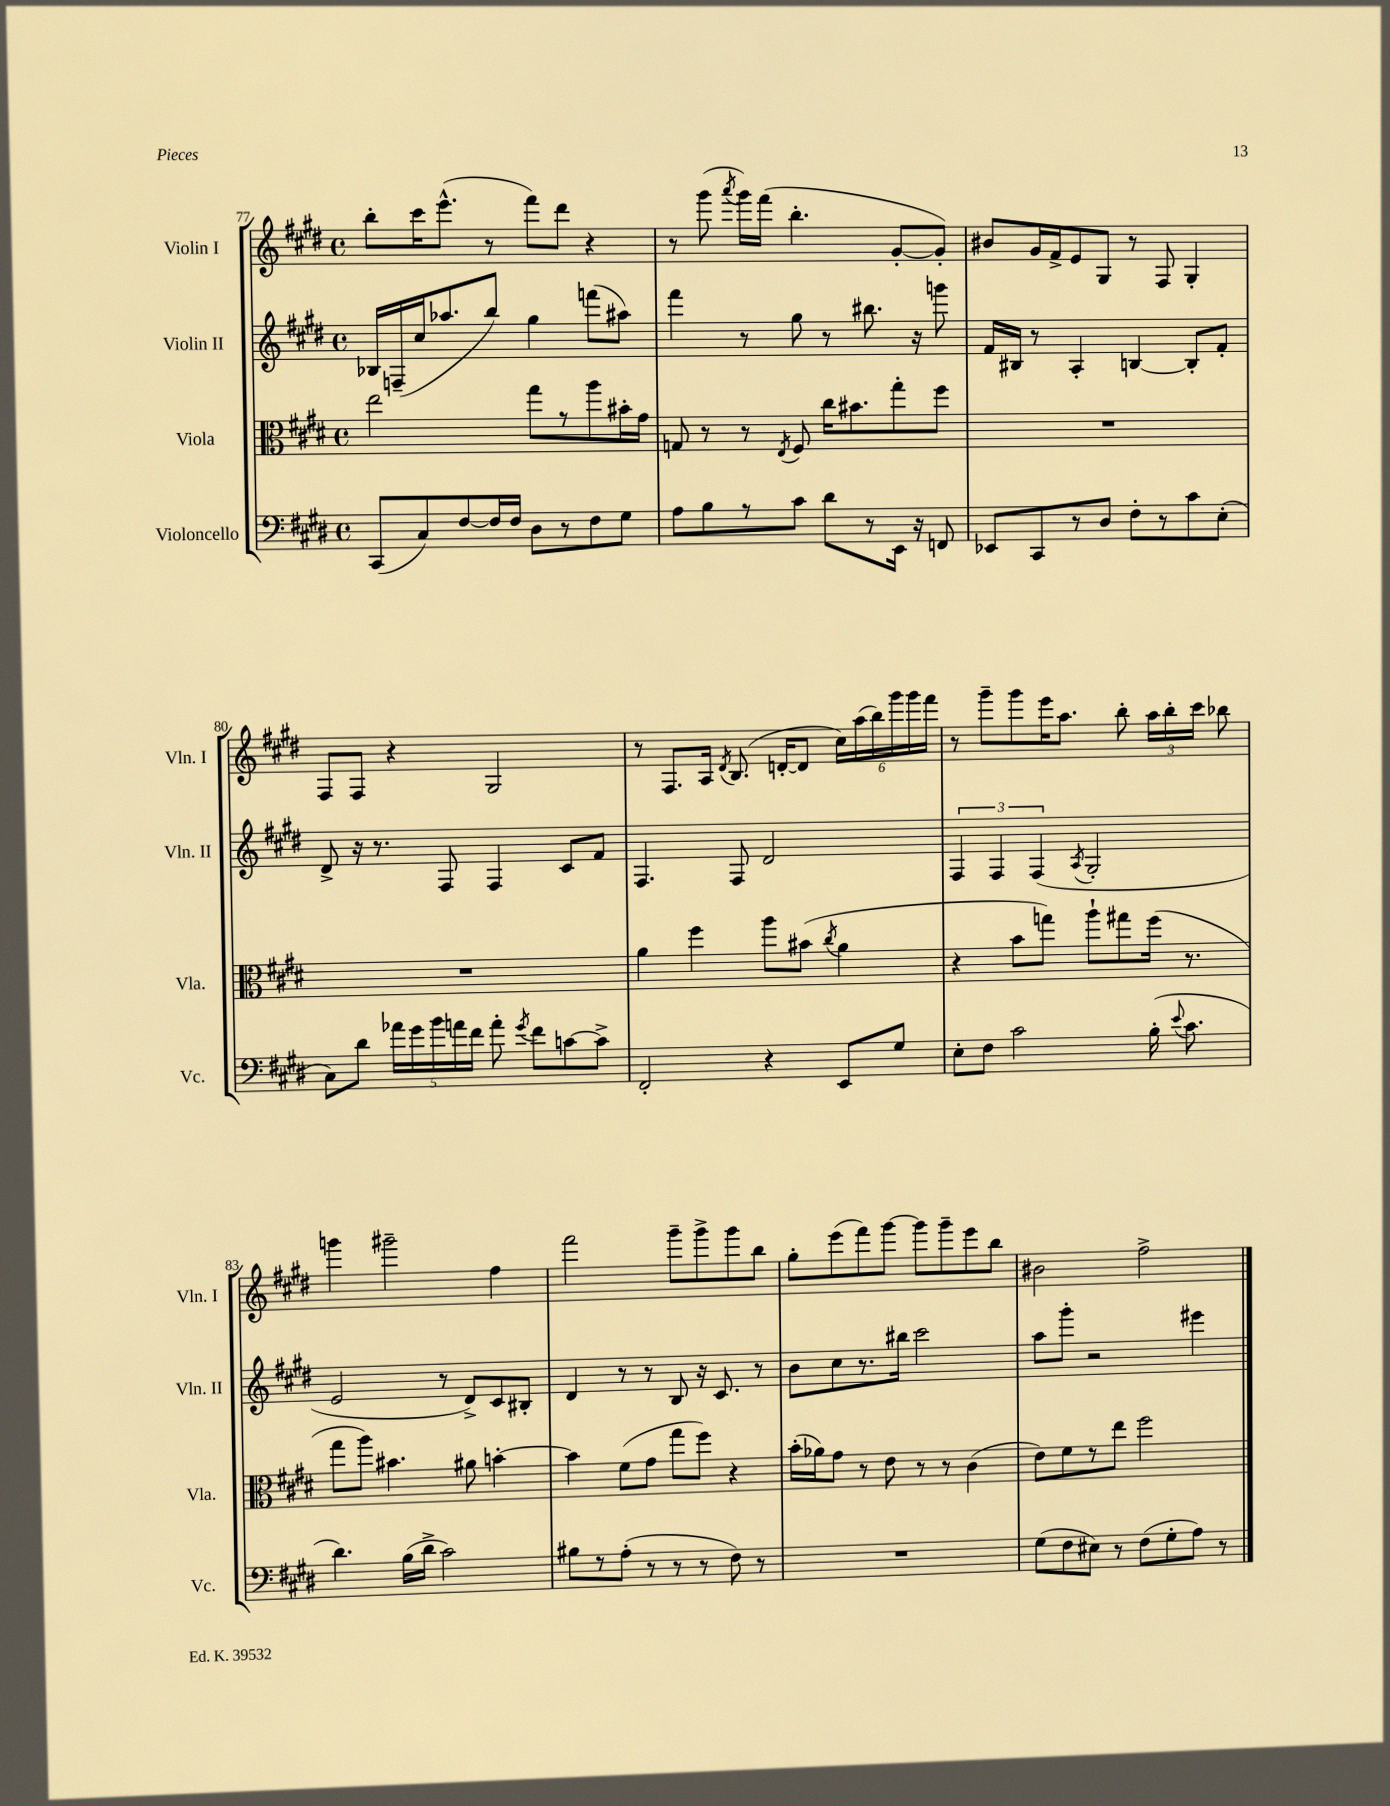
<<
\new StaffGroup <<
\new Staff = "s0" \with { instrumentName = "Violin I" shortInstrumentName = "Vln. I" } {
    \clef treble \key e \major \defaultTimeSignature \time 4/4
    \autoBeamOff b''8[-. cis'''16 e'''8.]-^( r8 fis'''8[) dis'''8] r4 |
    r8 gis'''8( \acciaccatura { a'''8 } gis'''16[) fis'''16]( b''4.-. gis'8[~-. gis'8]-.) |
    bis'8[ gis'16 fis'16-> e'8 gis8] r8 fis8 gis4-. |
    fis8[ fis8] r4 gis2 |
    r8 fis8.[ a16] \acciaccatura { dis'8 } b8.( d'16[~-. d'8] \tuplet 6/4 { cis''16[) a''16( b''16) gis'''16 gis'''16 fis'''16] } |
    r8 gis'''8[-- gis'''8 e'''16 a''8.] b''8-. \tuplet 3/2 { a''16[ b''16-. cis'''16] } bes''8 |
    g'''4 gis'''2-- fis''4 |
    fis'''2 gis'''8[-- gis'''8-> gis'''8 b''8] |
    gis''8[-. e'''8( fis'''8) gis'''8]~ gis'''8[ gis'''8-- e'''8 b''8] |
    bis'2 fis''2-> \bar "|." |
}
\new Staff = "s1" \with { instrumentName = "Violin II" shortInstrumentName = "Vln. II" } {
    \clef treble \key e \major \defaultTimeSignature \time 4/4
    \autoBeamOff bes16[ f16--( cis''16 aes''8. b''8]) gis''4 f'''8[( ais''8]) |
    fis'''4 r8 gis''8 r8 bis''8. r16 g'''8 |
    fis'16[ bis16] r8 a4-. b4~ b8[-. fis'8]-. |
    dis'8-> r16 r8. fis8 fis4 cis'8[ fis'8] |
    fis4. fis8 dis'2 |
    \tuplet 3/2 { fis4 fis4 fis4( } \acciaccatura { a8 } gis2-. |
    e'2 r8 dis'8[->) cis'8 bis8]-. |
    dis'4 r8 r8 b8 r16 cis'8. r8 |
    b'8[ cis''8 r8. bis''16] cis'''2 |
    a''8[ gis'''8]-. r2 eis'''4 \bar "|." |
}
\new Staff = "s2" \with { instrumentName = "Viola" shortInstrumentName = "Vla." } {
    \clef alto \key e \major \defaultTimeSignature \time 4/4
    \autoBeamOff e''2 gis''8[ r8 a''8 bis'16-. gis'16] |
    g8 r8 r8 \acciaccatura { e8 } fis8 cis''16[ bis'8. gis''8-. fis''8] |
    R1 |
    R1 |
    a'4 fis''4 a''8[ bis'8]( \acciaccatura { cis''8 } a'4 |
    r4 b'8[ g''8]) a''8[-! gis''8 fis''16]( r8. |
    gis''8[ a''8]) bis'4. ais'8 b'4~-. |
    b'4 fis'8[( gis'8] gis''8[ fis''8]) r4 |
    b'16[-.( aes'16) gis'8] r8 e'8 r8 r8 cis'4( |
    e'8[) fis'8 r8 e''8] fis''2 \bar "|." |
}
\new Staff = "s3" \with { instrumentName = "Violoncello" shortInstrumentName = "Vc." } {
    \clef bass \key e \major \defaultTimeSignature \time 4/4
    \autoBeamOff cis,8[( cis8) fis8~ fis16 fis16] dis8[ r8 fis8 gis8] |
    a8[ b8 r8 cis'8] dis'8[ r8 e,16] r16 f,8 |
    ees,8[ cis,8 r8 dis8] fis8[-. r8 cis'8 e8]-.( |
    cis8[) dis'8] \tuplet 5/4 { aes'16[ gis'16 b'16 a'16 fis'16] } a'8-. \acciaccatura { gis'8 } fis'8[ c'8~ c'8]-> |
    fis,2-. r4 e,8[ gis8] |
    e8[-. fis8] cis'2 b16-.( \appoggiatura { e'8 } cis'8. |
    dis'4.) b16[( dis'16]-> cis'2) |
    bis8[ r8 a8]-.( r8 r8 r8 fis8) r8 |
    R1 |
    gis8[( fis8 eis8]) r8 fis8[( gis8-. a8]) r8 \bar "|." |
}
>>
>>
\layout { \context { \Score currentBarNumber = #77 } }
